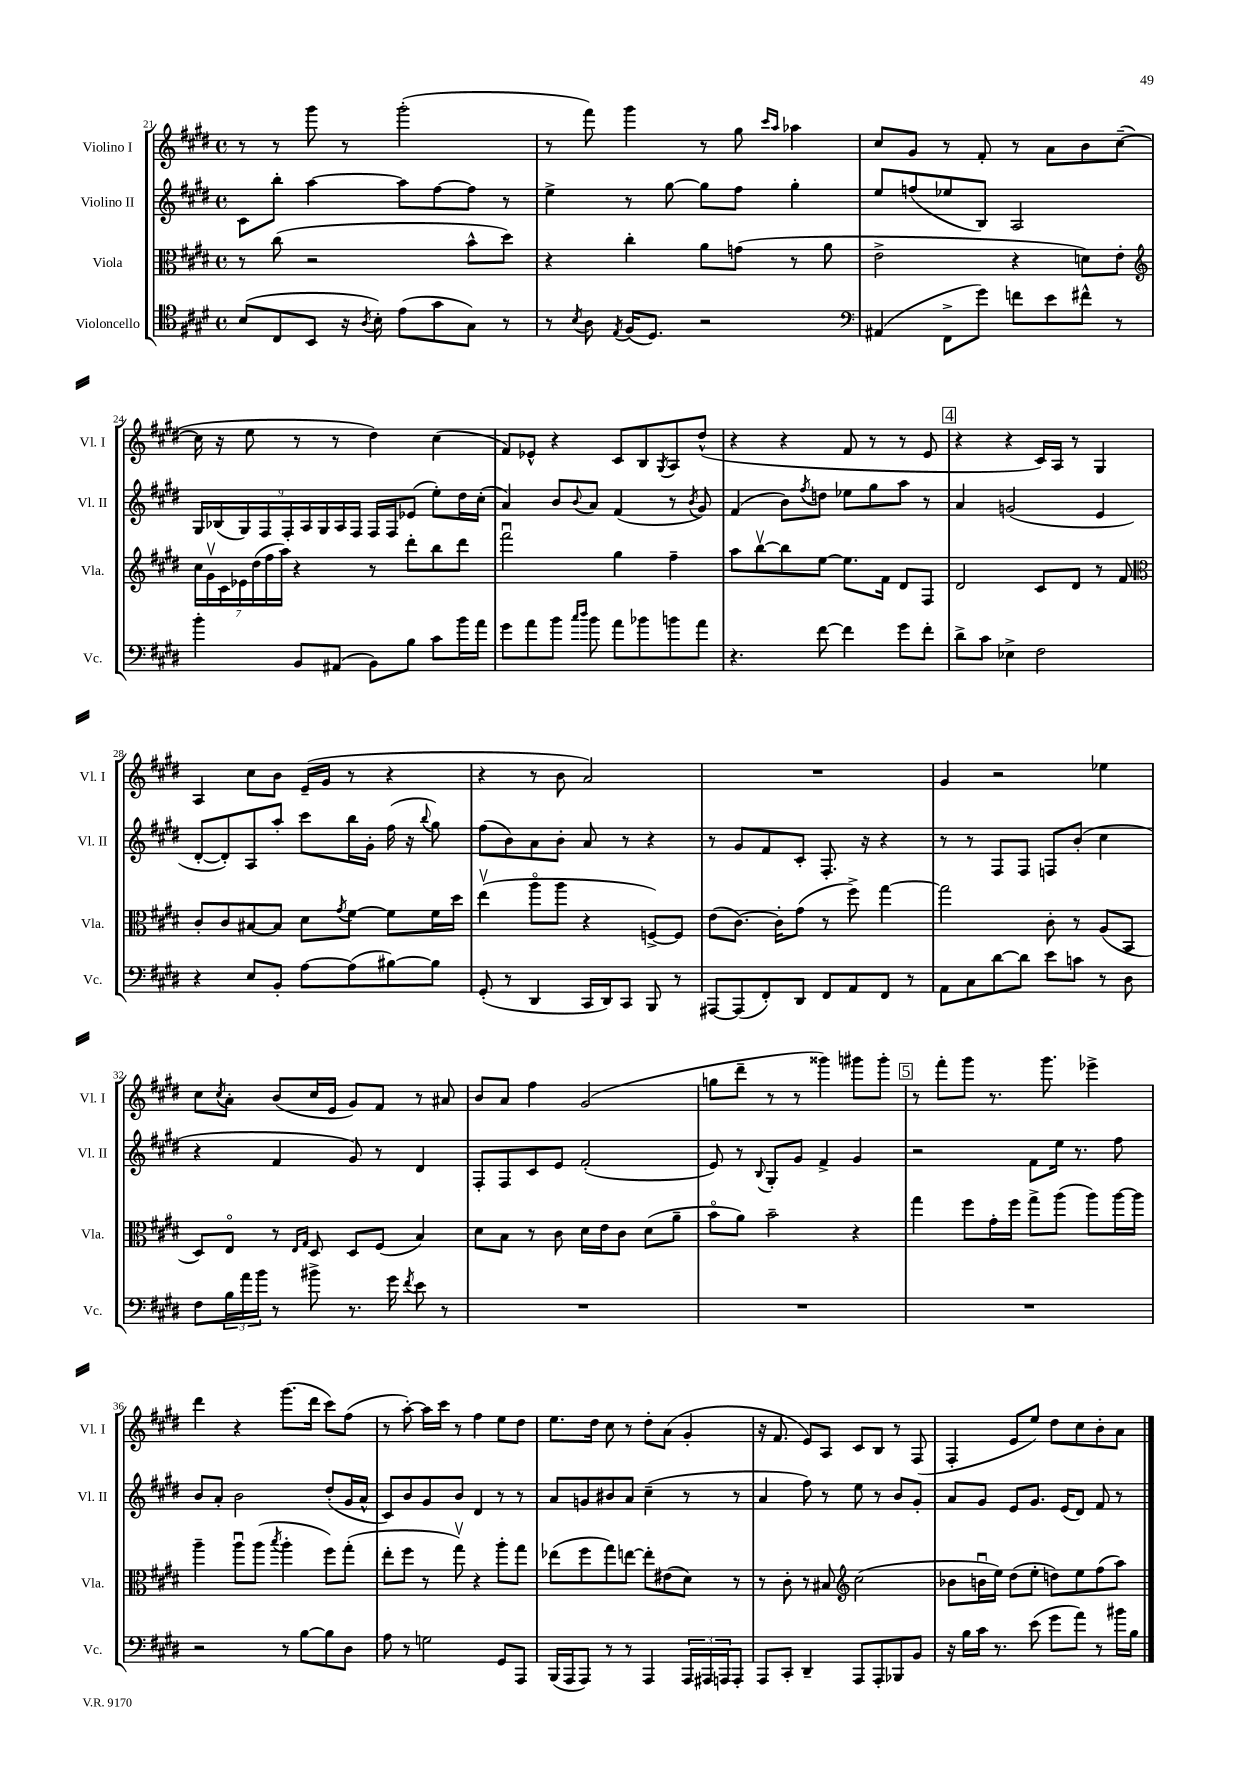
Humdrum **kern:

**kern	**kern	**kern	**kern
*part4	*part3	*part2	*part1
*staff4	*staff3	*staff2	*staff1
*I"Violoncello	*I"Viola	*I"Violino II	*I"Violino I
*I'Vc.	*I'Vla.	*I'Vl. II	*I'Vl. I
*clefC4	*clefC3	*clefG2	*clefG2
*k[f#c#g#d#]	*k[f#c#g#d#]	*k[f#c#g#d#]	*k[f#c#g#d#]
*M4/4	*M4/4	*M4/4	*M4/4
*met(c)	*met(c)	*met(c)	*met(c)
=21	=21	=21	=21
(8B/L	8r	8c#\L	8r
8C#/	(8cc#\	8bb'\J	8r
8BB/J	2r	[4aa\	8ggg#\
16r	.	.	8r
8qA/	.	.	.
16B'\)	.	.	.
(8e\L	.	8aa\L]	(2ggg#'\
8g#\	.	[8ff#\	.
8G#\J)	8b^^\L	8ff#\J]	.
8r	8dd#\J)	8r	.
=22	=22	=22	=22
8r	4r	4ee^\	8r
8qB/	.	.	.
8A\	.	.	8fff#\)
8qE/	.	.	.
(16F#/KL	4cc#'\	8r	4ggg#\
8.D#/J)	.	.	.
.	.	[8gg#\	.
2r	8a\L	8gg#\L]	8r
.	(8gn\J	8ff#\J	8gg#\
.	.	.	16qqccc#/LL
.	.	.	16qqaa/JJ
.	8r	4gg#'\	4aa-X\
.	8a\	.	.
=23	=23	=23	=23
*clefF4	*	*	*
(4AA#X/	2e^\	8ee/L	8cc#/L
.	.	(8ffn/	8g#/J
8FF#^\L	.	8ee-X/	8r
8g#\J)	.	8B/J)	8f#'/
8fn\L	4r	2A/	8r
8e\	.	.	8a\L
8f#X^^\J	8dn\L)	.	8b\
8r	8e'\J	.	([8cc#~\J
!!LO:LB:g=z
=24	=24	=24	=24
*	*clefG2	*	*
4b'\	28cc#\LL	18G#/LL	16cc#\]
.	28g#v\	.	.
.	.	(18B-X/	.
.	.	.	16r
.	28c#\	.	.
.	28e-X\	.	.
.	.	18G#/)	.
.	.	.	8ee\
.	(28dd#\	.	.
.	.	18F#/	.
.	28ff#\	.	.
.	28aa\JJ)	.	.
.	.	18F#'/	.
8BB/L	4r	.	8r
.	.	18A/	.
.	.	18G#/	.
(8AA#X/J	.	.	8r
.	.	18A/	.
.	.	18F#/JJ	.
8BB\L)	8r	16F#/LL	4dd#\)
.	.	16F#/J	.
8B\J	8ddd#'\L	(8e-X/J	.
8c#\L	8bb\	8ee'\L)	(4cc#\
16b\L	8ddd#\J	16dd#\L	.
16a\JJ	.	(16cc#'\JJ	.
=25	=25	=25	=25
8g#\L	2fff#u\	4a/)	8f#/L)
8a\	.	.	8e-X^^/J
8b\J	.	8b/L	4r
16qqcc#/LL	.	.	.
16qqdd#/JJ	.	8qqb/	.
8b\	.	8a/J	.
8a\L	4gg#\	(4f#/	8c#/L
8b-X\	.	.	8B/
.	.	.	8qG#/
8bn\	4ff#~\	8r	8A/
.	.	8qb/	.
8a\J	.	8g#/)	(8dd#^^/J
=26	=26	=26	=26
4.r	8aa\L	(4f#/	4r
.	[8bbv\	.	.
.	8bb\]	8b\L)	4r
.	.	8qff#/	.
[8f#\	[8ee\J	8ddn\J	.
4f#\]	8.ee\L]	8ee-X\L	8f#/
.	.	8gg#\	8r
.	16f#\Jk	.	.
8g#\L	8d#/L	8aa\J	8r
8f#'\J	8F#/J	8r	8e/
!!LO:REH:place=s1:t=4
=27	=27	=27	=27
8d#^\L	2d#/	4a/	4r
8c#\J	.	.	.
4E-X^\	.	(2gn/	4r
2F#\	8c#/L	.	16c#/LL)
.	.	.	16A/JJ
.	8d#/J	.	8r
.	8r	4e/	4G#/
.	8f#/	.	.
!!LO:LB:g=z
=28	=28	=28	=28
*	*clefC3	*	*
4r	8c#'/L	[8d#'/L	4A/
.	8c#/	8d#'/])	.
8E/L	[8B#X/	8A/	8cc#\L
8BB'/J	8B#/J]	8aa'/J	8b\J
[8A\L	8d#\L	8ccc#\L	(16e~/LL
.	.	.	16g#/JJ
.	8qg#/	.	.
(8A\]	[8f#\J	16bb\L	8r
.	.	16g#'\JJ	.
[8B#X\)	8f#\L]	(16ff#\	4r
.	.	16r	.
.	.	8qqbb/	.
8B#\J]	16f#\L	8gg#\)	.
.	16dd#\JJ	.	.
=29	=29	=29	=29
(8GG#'/	(4eev\	(8ff#\L	4r
8r	.	8b\)	.
4DD#/	8aa\L	8a\	8r
.	8aa\J	8b'\J	8b\
16CC#/LL	4r	8a/	2a/)
16DD#/J)	.	.	.
8CC#/J	.	8r	.
8BBB/	[8Fn^/L)	4r	.
8r	8F/J]	.	.
=30	=30	=30	=30
[8AAA#X/L	(8e\L	8r	1r
(8AAA#/]	[8.c#\J)	8g#/L	.
8FF#'/)	.	8f#/	.
.	16c#'\KL]	.	.
8DD#/J	(8g#\J	8c#'/J	.
8FF#/L	8r	8.F#'/	.
8AA/	8ff#^\)	.	.
.	.	16r	.
8FF#/J	[4gg#\	4r	.
8r	.	.	.
=31	=31	=31	=31
8AA\L	2gg#\]	8r	4g#/
8C#\	.	8r	.
[8d#\	.	8F#/L	2r
8d#\J]	.	8F#/J	.
8e\L	8c#'\	8Fn/L	.
8cn\J	8r	(8b'/J	.
8r	(8A/L	4cc#\	4ee-X\
8D#\	8BB/J	.	.
!!LO:LB:g=z
=32	=32	=32	=32
8F#\L	8D#/L)	4r	8cc#\L
.	.	.	8qcc#/
24B\L	8E/J	.	8a'\J
24a\	.	.	.
24b\JJ	.	.	.
8r	8r	4f#/	(8b/L
.	16qqE/LL	.	.
.	16qqG#/JJ	.	.
8b#X^\	8D#/	.	16cc#/L
.	.	.	16e/JJ
8.r	8D#/L	8g#/)	8g#/L)
.	(8F#/J	8r	8f#/J
16g#\	.	.	.
8qf#/	.	.	.
8e\	4B/)	4d#/	8r
8r	.	.	8a#X/
=33	=33	=33	=33
1r	8d#\L	8F#'/L	8b/L
.	8B\J	8F#/	8a/J
.	8r	8c#/	4ff#\
.	8c#\	8e/J	.
.	16d#\LL	(2f#'/	(2g#/
.	16e\J	.	.
.	8c#\J	.	.
.	(8d#\L	.	.
.	8a~\J	.	.
=34	=34	=34	=34
1r	8b\L	8e/)	8ggn\L
.	8a\J)	8r	8ddd#~\J
.	.	8qqB/	.
.	2b~\	8G#'/L	8r
.	.	8g#/J	8r
.	.	4f#^/	4ggg##X\)
.	4r	4g#/	8ggg#X\L
.	.	.	8ggg#'\J
!!LO:REH:place=s1:t=5
=35	=35	=35	=35
1r	4gg#\	2r	8r
.	.	.	8fff#'\L
.	8ff#\L	.	8ggg#\J
.	16g#'\L	.	8.r
.	16ff#\JJ	.	.
.	8gg#^\L	8f#\L	.
.	.	.	8.ggg#\
.	(8aa\J	16ee\Jk	.
.	.	8.r	.
.	8aa\L)	.	4eee-X^\
.	[16aa\L	8ff#\	.
.	16aa\JJ]	.	.
!!LO:LB:g=z
=36	=36	=36	=36
2r	4aa~\	8b/L	4ddd#\
.	.	8a'/J	.
.	8aau\L	2b\	4r
.	(8aa\J	.	.
.	8qbb/	.	.
8r	4aa'\	.	(8.ggg#\L
[8B\L	.	.	.
.	.	.	16ddd#\Jk
8B\]	8ff#\L)	(8dd#'/L	8ccc#\L)
8D#\J	(8gg#'\J	16g#/L	(8ff#\J
.	.	16a^^/JJ	.
=37	=37	=37	=37
8A\	8ee'\L	8c#/L)	8r
8r	8ff#\J	8b/	[8aa'\)
2Gn\	8r	8g#/	16aa\LL]
.	.	.	16ccc#\JJ
.	8gg#v\)	8b/J	8r
.	4r	4d#/	4ff#\
8GG#/L	8aa'\L	8r	8ee\L
8AAA/J	8gg#\J	8r	8dd#\J
=38	=38	=38	=38
(16BBB/LL	(8ee-X\L	8a/L	8.ee\L
16AAA/J	.	.	.
8AAA/J)	8ff#\	8gn/	.
.	.	.	16dd#\Jk
8r	8gg#\)	8b#X/	8cc#\
8r	[8een\J	8a/J	8r
4AAA/	8ee'\L]	(4cc#~\	8dd#'\L
.	(8e#X\	.	(8a\J
24AAA/LL	8d#\J)	8r	4g#'/
24AAA#X/	.	.	.
24AAAn/J	.	.	.
8AAA'/J	8r	8r	.
=39	=39	=39	=39
8AAA/L	8r	4a/	16r
.	.	.	8.f#/
8CC#'/J	8c#'\	.	.
4DD#~/	8r	8ff#\)	8e/L)
.	8B#X/	8r	8A/J
*	*clefG2	*	*
8AAA/L	(2cc#\	8ee\	8c#/L
8AAA'/	.	8r	8B/J
8BBB-X/	.	8b/L	8r
8BB/J	.	8g#'/J	(8F#/
=40	=40	=40	=40
16r	8b-X\L	8a/L	4F#'/
16B\LL	.	.	.
16c#\JJ	16bnu\L	8g#/J	.
8.r	16ee\JJ)	.	.
.	(8dd#\L	8e/L	8e/L
(8e\	8ee'\J	8.g#/J	8ee/J)
8g#\L	8ddn\L)	.	8dd#\L
.	.	(16e/KL	.
8a\J)	8ee\	8d#/J)	8cc#\
8r	(8ff#\	8f#/	8b'\
16b#X\LL	8aa\J)	8r	8a\J
16B\JJ	.	.	.
==	==	==	==
*-	*-	*-	*-
